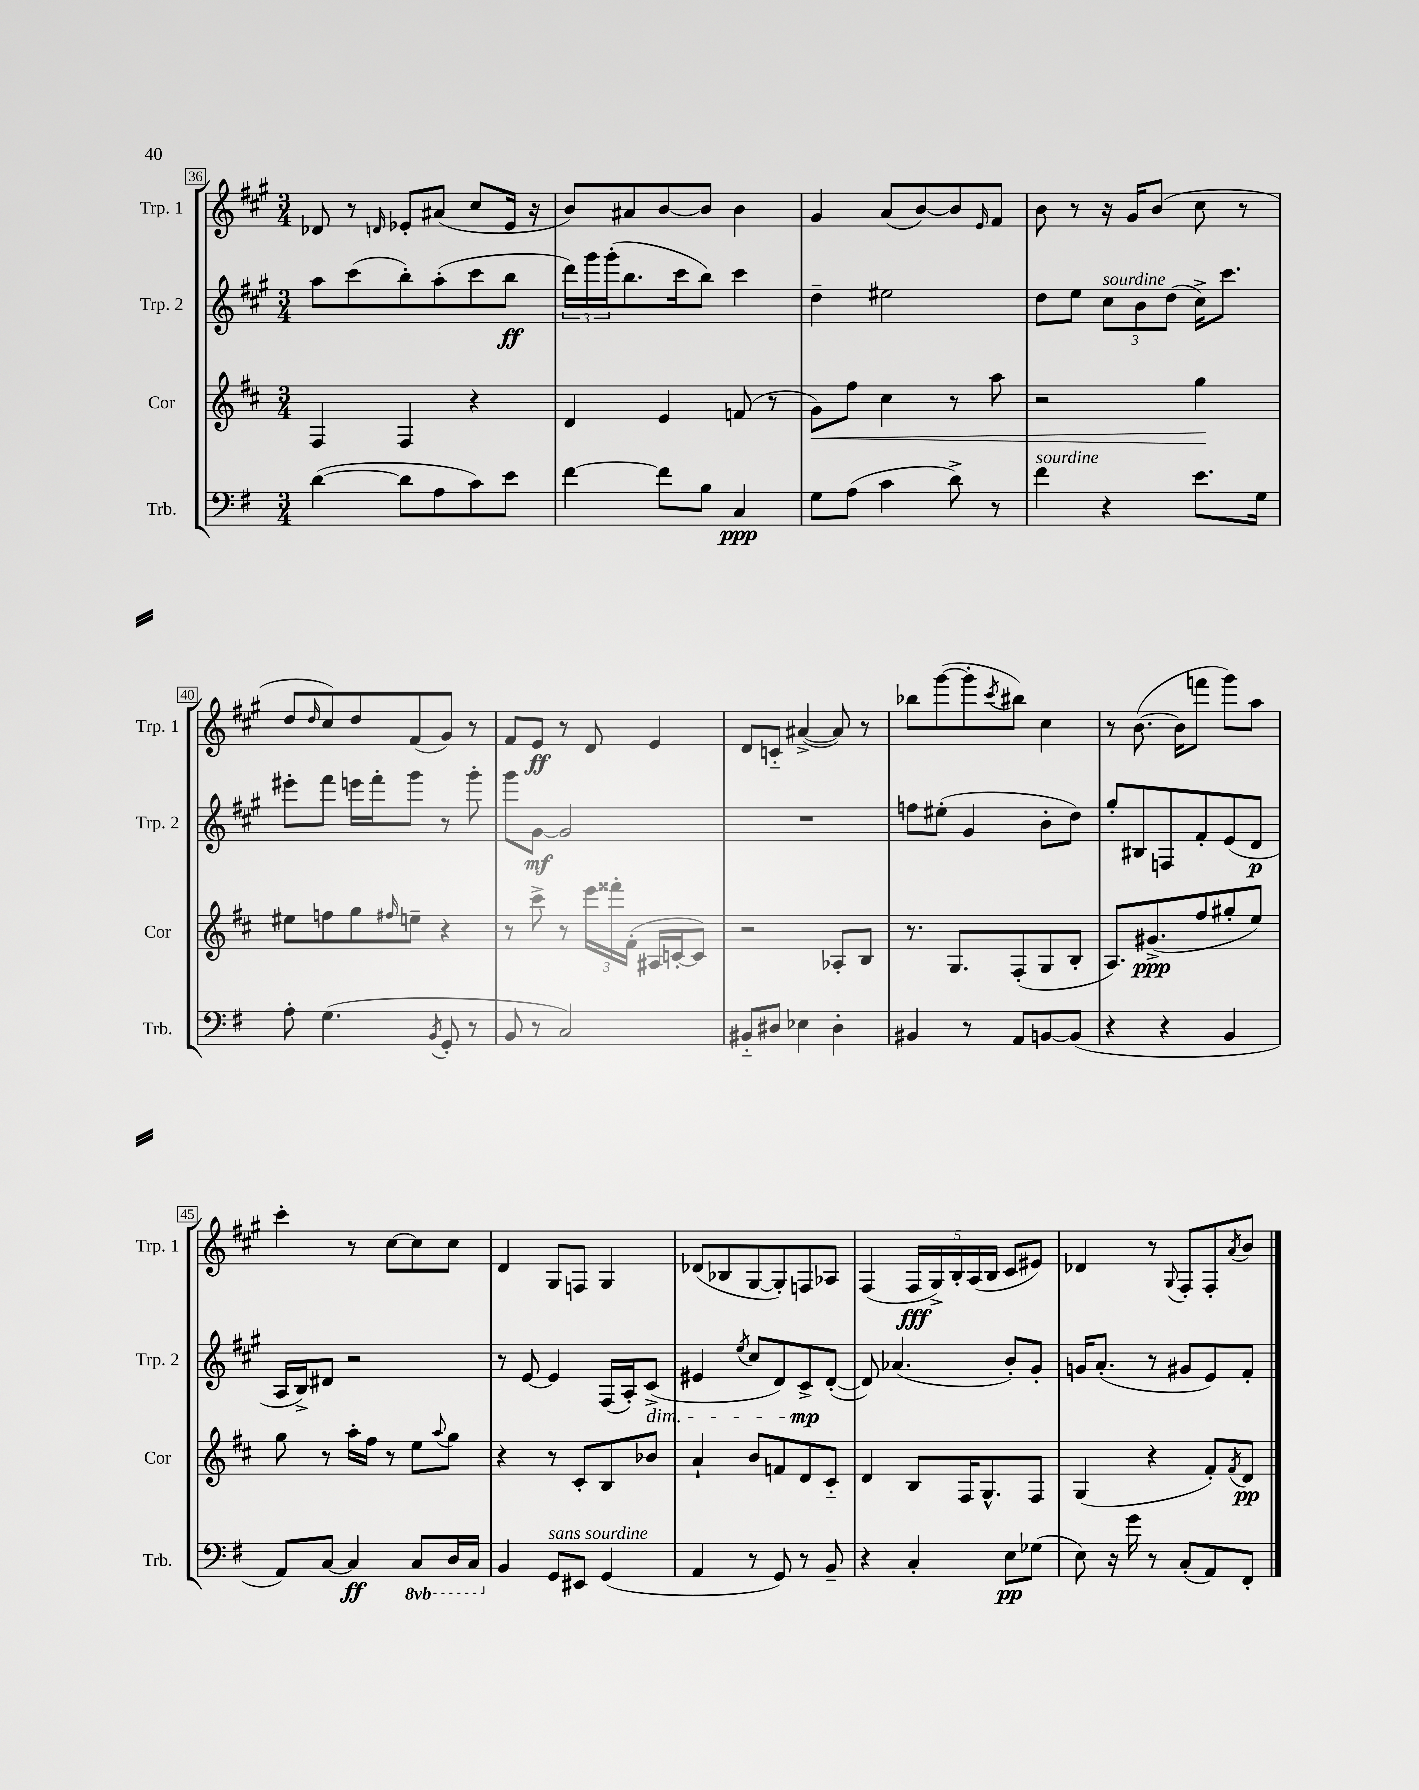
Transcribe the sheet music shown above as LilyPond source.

<<
\new StaffGroup <<
\new Staff = "s0" \with { instrumentName = "Trp. 1" shortInstrumentName = "Trp. 1" } {
    \clef treble \key a \major \numericTimeSignature \time 3/4
    des'8 r8 \grace { d'16 } ees'8-. ais'8( cis''8 ees'16 r16 |
    b'8) ais'8 b'8~ b'8 b'4 |
    gis'4 a'8( b'8~) b'8 \grace { e'16 } fis'8 |
    b'8 r8 r16 gis'16 b'8( cis''8 r8 |
    d''8 \grace { d''16 } cis''8) d''8 fis'8( gis'8) r8 |
    fis'8 e'8\ff r8 d'8 e'4 |
    d'8 c'8-_ ais'4~->( ais'8) r8 |
    bes''8 gis'''8~( gis'''8-. \acciaccatura { cis'''8 } bis''8) cis''4 |
    r8 b'8.~( b'16 f'''8 gis'''8) a''8 |
    cis'''4-. r8 cis''8~ cis''8 cis''8 |
    d'4 gis8 f8 gis4 |
    des'8( bes8 gis8~ gis8-.) f8 aes8 |
    fis4( \tuplet 5/4 { fis16\fff gis16->) b16-. a16( b16 } cis'8 eis'8) |
    des'4 r8 \appoggiatura { gis8 } fis8-. fis8-. \acciaccatura { a'8 } b'8 \bar "|." |
}
\new Staff = "s1" \with { instrumentName = "Trp. 2" shortInstrumentName = "Trp. 2" } {
    \clef treble \key a \major \numericTimeSignature \time 3/4
    a''8 cis'''8( b''8-.) a''8-.( cis'''8 b''8\ff |
    \tuplet 3/2 { d'''16) gis'''16 gis'''16-.( } b''8. cis'''16 b''8) cis'''4 |
    d''4-- eis''2 |
    d''8 e''8 \tuplet 3/2 { cis''8^\markup { \italic "sourdine" } b'8 d''8( } cis''16->) cis'''8. |
    eis'''8-. fis'''8 e'''16 fis'''16-. gis'''8 r8 gis'''8-. |
    gis'''8 gis'8~\mf gis'2 |
    R2. |
    f''8 eis''8-.( gis'4 b'8-. d''8) |
    gis''8-. bis8 f8 fis'8-. e'8( d'8\p |
    a16 b16->) dis'8 r2 |
    r8 e'8~ e'4 fis16( a16-.) cis'8->\dim( |
    eis'4 \acciaccatura { e''8 } cis''8 d'8) cis'8->\mp\! d'8~-.( |
    d'8) aes'4.( b'8-.) gis'8-. |
    g'16 a'8.-.( r8 gis'8 e'8) fis'8-. \bar "|." |
}
\new Staff = "s2" \with { instrumentName = "Cor" shortInstrumentName = "Cor" } {
    \clef treble \key d \major \numericTimeSignature \time 3/4
    fis4 fis4 r4 |
    d'4 e'4 f'8( r8 |
    g'8\<) fis''8 cis''4 r8 a''8 |
    r2 g''4\! |
    eis''8 f''8 g''8 \grace { fis''16 } e''8-- r4 |
    r8 cis'''8-> r8 \tuplet 3/2 { e'''16 fisis'''16-. fis'16-.( } ais16 c'16~-. c'8) |
    r2 aes8-. b8 |
    r8. g8. fis8-.( g8 b8-. |
    a8.) gis'8.->\ppp( fis''8 gis''8-. e''8) |
    g''8 r8 a''16-. fis''16 r8 e''8 \appoggiatura { a''8 } g''8 |
    r4 r8 cis'8-. b8 bes'8 |
    a'4-! b'8 f'8 d'8 cis'8-_ |
    d'4 b8 fis16 g8.-^ fis8 |
    g4( r4 fis'8-.) \acciaccatura { fis'8 } d'8\pp \bar "|." |
}
\new Staff = "s3" \with { instrumentName = "Trb." shortInstrumentName = "Trb." } {
    \clef bass \key g \major \numericTimeSignature \time 3/4 \set Staff.ottavationMarkups = #ottavation-simple-ordinals
    d'4~( d'8 a8 c'8) e'8 |
    fis'4~ fis'8 b8 c4\ppp |
    g8 a8( c'4 d'8->) r8 |
    fis'4^\markup { \italic "sourdine" } r4 e'8. g16 |
    a8-. g4.( \acciaccatura { b,8 } g,8-. r8 |
    b,8 r8 c2) |
    bis,8-_ dis8 ees4 dis4-. |
    bis,4 r8 a,8 b,8~ b,8( |
    r4 r4 b,4 |
    a,8) c8~ c4\ff \ottava #-1 c,8 d,16 c,16 \ottava #0 |
    b,4 g,8^\markup { \italic "sans sourdine" } eis,8 g,4( |
    a,4 r8 g,8) r8 b,8-- |
    r4 c4-. e8\pp ges8( |
    e8) r16 g'16 r8 c8-.( a,8) fis,8-. \bar "|." |
}
>>
>>
\layout { \context { \Score currentBarNumber = #36 \override BarNumber.stencil = #(make-stencil-boxer 0.1 0.3 ly:text-interface::print) } }
